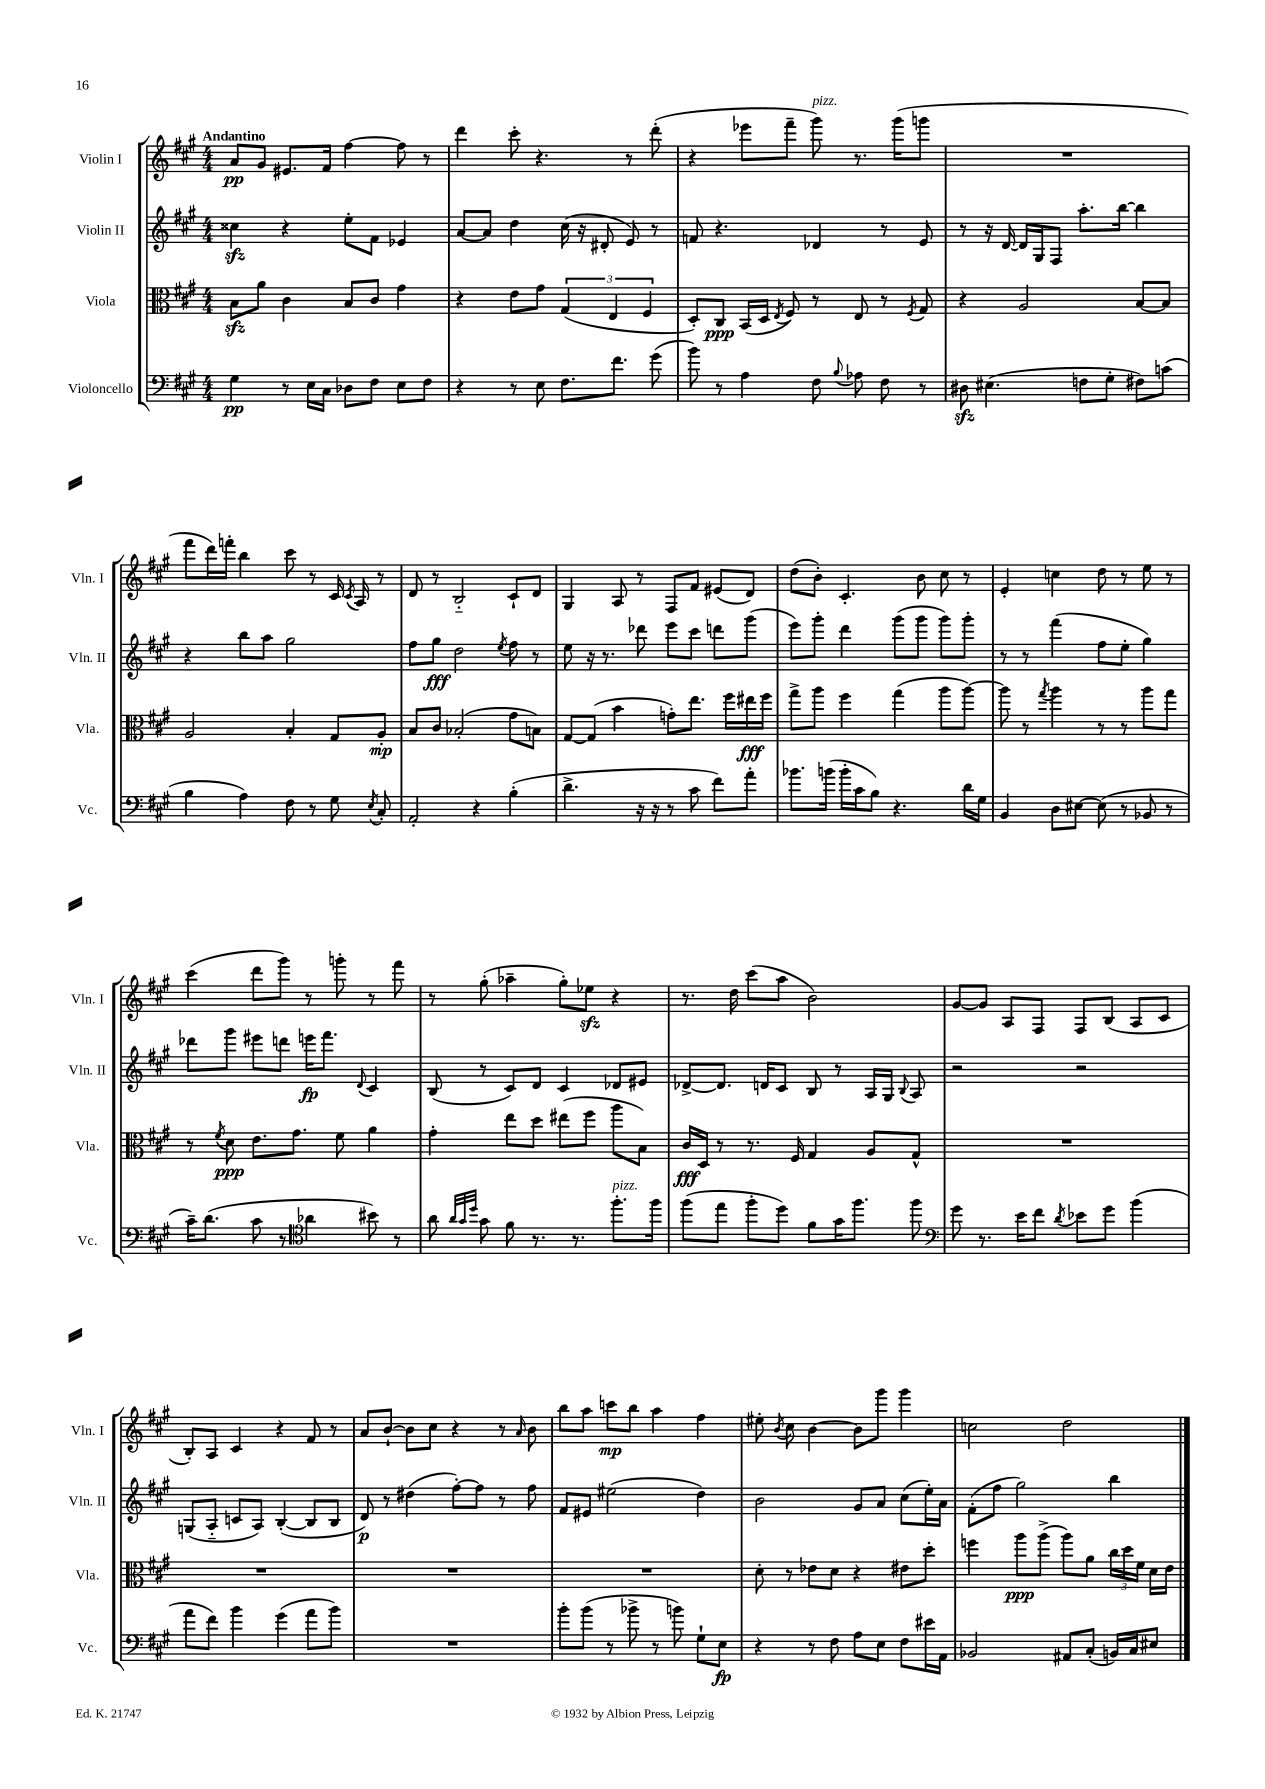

**kern	**dynam	**kern	**dynam	**kern	**dynam	**kern	**dynam
*part4	*part4	*part3	*part3	*part2	*part2	*part1	*part1
*staff4	*staff4	*staff3	*staff3	*staff2	*staff2	*staff1	*staff1
*I"Violoncello	*	*I"Viola	*	*I"Violin II	*	*I"Violin I	*
*I'Vc.	*	*I'Vla.	*	*I'Vln. II	*	*I'Vln. I	*
*clefF4	*	*clefC3	*	*clefG2	*	*clefG2	*
*k[f#c#g#]	*	*k[f#c#g#]	*	*k[f#c#g#]	*	*k[f#c#g#]	*
*M4/4	*	*M4/4	*	*M4/4	*	*M4/4	*
=1	=1	=1	=1	=1	=1	=1	=1
!	!	!	!	!	!	!LO:TX:a:B:t=Andantino	!
4G#\	pp	8Bzz\L	.	4cc##Xzz\	.	8a/L	pp
.	.	8a\J	.	.	.	8g#/J	.
8r	.	4c#\	.	4r	.	8.e#X/L	.
16E\LL	.	.	.	.	.	.	.
16C#\JJ	.	.	.	.	.	16f#/Jk	.
8D-X\L	.	8B/L	.	8ee'\L	.	[4ff#\	.
8F#\J	.	8c#/J	.	8f#\J	.	.	.
8E\L	.	4g#\	.	4e-X/	.	8ff#\]	.
8F#\J	.	.	.	.	.	8r	.
=2	=2	=2	=2	=2	=2	=2	=2
4r	.	4r	.	[8a/L	.	4ddd\	.
.	.	.	.	8a/J]	.	.	.
8r	.	8e\L	.	4dd\	.	8ccc#'\	.
8E\	.	8g#\J	.	.	.	4.r	.
8.F#\L	.	(6G#/	.	(16cc#\	.	.	.
.	.	.	.	16r	.	.	.
.	.	.	.	8d#X'/	.	.	.
.	.	6E/	.	.	.	.	.
8.f#\J	.	.	.	.	.	.	.
.	.	.	.	8e/)	.	8r	.
.	.	6F#/	.	.	.	.	.
(8g#\	.	.	.	8r	.	(8ddd'\	.
=3	=3	=3	=3	=3	=3	=3	=3
8b\)	.	8D'/L)	.	8fn/	.	4r	.
8r	.	8C#/J	ppp	4.r	.	.	.
4A\	.	(16BB/LL	.	.	.	8eee-X\L	.
.	.	16D/JJ	.	.	.	.	.
.	.	8qE/	.	.	.	.	.
.	.	8F#/)	.	.	.	8fff#~\J	.
!	!	!	!	!	!	!LO:TX:a:i:t=pizz.	!
8F#\	.	8r	.	4d-X/	.	8ggg#\)	.
8qqB/	.	.	.	.	.	.	.
8A-X\	.	8E/	.	.	.	8.r	.
8F#\	.	8r	.	8r	.	.	.
.	.	.	.	.	.	(16ggg#\KL	.
.	.	8qF#/	.	.	.	.	.
8r	.	8G#/	.	8e/	.	8gggn\J	.
=4	=4	=4	=4	=4	=4	=4	=4
8D#Xzz\	.	4r	.	8r	.	1r	.
(4.E#X\	.	.	.	16r	.	.	.
.	.	.	.	[16d/	.	.	.
.	.	2A/	.	16d/LL]	.	.	.
.	.	.	.	16G#/J	.	.	.
.	.	.	.	8F#/J	.	.	.
8Fn\L	.	.	.	8.aa'\L	.	.	.
8G#'\J	.	.	.	.	.	.	.
.	.	.	.	[16bb\Jk	.	.	.
8F#X\L)	.	[8B/L	.	4bb\]	.	.	.
(8cn\J	.	8B/J]	.	.	.	.	.
!!LO:LB:g=z
=5	=5	=5	=5	=5	=5	=5	=5
4B\	.	2A/	.	4r	.	8fff#\L	.
.	.	.	.	.	.	16ddd\L)	.
.	.	.	.	.	.	16fffn'\JJ	.
4A\)	.	.	.	8bb\L	.	4bb\	.
.	.	.	.	8aa\J	.	.	.
8F#\	.	4B'/	.	2gg#\	.	8ccc#\	.
8r	.	.	.	.	.	8r	.
8G#\	.	8G#/L	.	.	.	16c#/	.
.	.	.	.	.	.	8qc#/	.
.	.	.	.	.	.	16A/	.
8qE/	.	.	.	.	.	.	.
8C#'/	.	8A'/J	mp	.	.	8r	.
=6	=6	=6	=6	=6	=6	=6	=6
2AA'/	.	8B/L	.	8ff#\L	.	8d/	.
.	.	8c#/J	.	8gg#\J	fff	8r	.
.	.	(2B-X'/	.	2dd\	.	2B/	.
4r	.	.	.	.	.	.	.
.	.	.	.	8qee/	.	.	.
(4B'\	.	8g#\L	.	8ff#\	.	8c#`/L	.
.	.	8Bn\J)	.	8r	.	8d/J	.
=7	=7	=7	=7	=7	=7	=7	=7
4.d^\	.	[8G#/L	.	8ee\	.	4G#/	.
.	.	(8G#/J]	.	16r	.	.	.
.	.	.	.	8.r	.	.	.
.	.	4b\	.	.	.	8A/	.
16r	.	.	.	8ddd-X\	.	8r	.
16r	.	.	.	.	.	.	.
8r	.	8gn'\L)	.	8eee\L	.	8F#/L	.
8c#\	.	8.ee\J	.	8ccc#\J	.	8f#/J	.
8f#\L)	.	.	.	8dddn\L	.	(8e#X/L	.
.	.	16ff#\LL	.	.	.	.	.
8a'\J	.	16ee#X\	fff	(8ggg#\J	.	8d/J)	.
.	.	16ff#\JJ	.	.	.	.	.
=8	=8	=8	=8	=8	=8	=8	=8
8.b-X\L	.	8gg#^\L	.	8eee\L)	.	(8dd\L	.
.	.	8aa\J	.	8ggg#'\J	.	8b'\J)	.
(16bn\Jk	.	.	.	.	.	.	.
16b'\LL	.	4ff#\	.	4ddd\	.	4.c#'/	.
16c#\J	.	.	.	.	.	.	.
8B\J)	.	.	.	.	.	.	.
4.r	.	(4gg#\	.	(8ggg#\L	.	.	.
.	.	.	.	8ggg#\J	.	8b\	.
.	.	8aa\L	.	8ggg#\L)	.	8cc#\	.
16d\LL	.	[8aa\J)	.	8ggg#'\J	.	8r	.
16G#\JJ	.	.	.	.	.	.	.
=9	=9	=9	=9	=9	=9	=9	=9
4BB/	.	8aa\]	.	8r	.	4e'/	.
.	.	8r	.	8r	.	.	.
.	.	8qgg#/	.	.	.	.	.
8D\L	.	4aa\	.	(4fff#\	.	4ccn\	.
[8E#X\J	.	.	.	.	.	.	.
(8E#\]	.	8r	.	8ff#\L	.	8dd\	.
8r	.	8r	.	8ee'\J	.	8r	.
8BB-X/	.	8aa\L	.	4gg#\)	.	8ee\	.
8r	.	8gg#\J	.	.	.	8r	.
!!LO:LB:g=z
=10	=10	=10	=10	=10	=10	=10	=10
16c#~\KL)	.	8r	.	8ddd-X\L	.	(4ccc#\	.
(8.d\J	.	.	.	.	.	.	.
.	.	8qf#/	.	.	.	.	.
.	.	8d\	ppp	8ggg#\J	.	.	.
8c#\	.	8.e\L	.	8eee#X\L	.	8ddd\L	.
8r	.	.	.	8dddn\J	.	8ggg#\J)	.
.	.	8.g#\J	.	.	.	.	.
*clefC4	*	*	*	*	*	*	*
4a-X\	.	.	.	16eeen\KL	fp	8r	.
.	.	.	.	8.fff#\J	.	.	.
.	.	8f#\	.	.	.	8gggn'\	.
.	.	.	.	8qqd/	.	.	.
8b#X\)	.	4a\	.	4c#/	.	8r	.
8r	.	.	.	.	.	8fff#\	.
=11	=11	=11	=11	=11	=11	=11	=11
8a\	.	4g#'\	.	(8B/	.	8r	.
32qqa/LLL	.	.	.	.	.	.	.
32qqg#/	.	.	.	.	.	.	.
32qqdd/JJJ	.	.	.	.	.	.	.
8g#\	.	.	.	8r	.	(8gg#'\	.
8f#\	.	8ee\L	.	8c#/L)	.	4aa-X~\	.
8.r	.	8dd\J	.	8d/J	.	.	.
.	.	(8ee#X\L	.	4c#/	.	8gg#'\L)	.
8.r	.	.	.	.	.	.	.
.	.	8ff#\J	.	.	.	8ee-Xzz\J	.
!LO:TX:a:i:t=pizz.	!	!	!	!	!	!	!
8.ff#'\L	.	8aa\L	.	8d-X/L	.	4r	.
.	.	8B\J)	.	8e#X/J	.	.	.
16ff#\Jk	.	.	.	.	.	.	.
=12	=12	=12	=12	=12	=12	=12	=12
(8ff#\L	.	16c#/LL	fff	[8d-X^/L	.	8.r	.
.	.	16D/JJ	.	.	.	.	.
8ee\J	.	8r	.	8.d-/J]	.	.	.
.	.	.	.	.	.	16dd\	.
8ff#'\L	.	8.r	.	.	.	(8ccc#\L	.
.	.	.	.	16dn/KL	.	.	.
8dd\J)	.	.	.	8c#/J	.	8aa\J	.
.	.	16F#/	.	.	.	.	.
8f#\L	.	4G#/	.	8B/	.	2b\)	.
16g#\K	.	.	.	8r	.	.	.
8.ff#\J	.	.	.	.	.	.	.
.	.	8A/L	.	16A/LL	.	.	.
.	.	.	.	16G#/JJ	.	.	.
.	.	.	.	8qqB/	.	.	.
8ff#\	.	8G#^^/J	.	8A/	.	.	.
=13	=13	=13	=13	=13	=13	=13	=13
*clefF4	*	*	*	*	*	*	*
8g#\	.	1r	.	2r	.	[8g#/L	.
8.r	.	.	.	.	.	8g#/J]	.
.	.	.	.	.	.	8A/L	.
16e\KL	.	.	.	.	.	.	.
8f#\J	.	.	.	.	.	8F#/J	.
8qd/	.	.	.	.	.	.	.
8e-X\L	.	.	.	2r	.	8F#/L	.
8g#\J	.	.	.	.	.	(8B/J	.
(4b\	.	.	.	.	.	8A/L	.
.	.	.	.	.	.	8c#/J	.
!!LO:LB:g=z
=14	=14	=14	=14	=14	=14	=14	=14
8a\L	.	1r	.	(8Gn/L	.	8B'/L)	.
8f#\J)	.	.	.	8A/J	.	8A/J	.
4b\	.	.	.	8cn/L	.	4c#/	.
.	.	.	.	8A/J)	.	.	.
(4g#\	.	.	.	([4B'/	.	4r	.
8a\L	.	.	.	8B/L]	.	8f#/	.
8b\J)	.	.	.	8B/J	.	8r	.
=15	=15	=15	=15	=15	=15	=15	=15
1r	.	1r	.	8d/)	p	8a/L	.
.	.	.	.	8r	.	[8b`/J	.
.	.	.	.	(4dd#X\	.	8b\L]	.
.	.	.	.	.	.	8cc#\J	.
.	.	.	.	[8ff#'\L)	.	4r	.
.	.	.	.	8ff#\J]	.	.	.
.	.	.	.	8r	.	8r	.
.	.	.	.	.	.	16qqa/	.
.	.	.	.	8ff#\	.	8b\	.
=16	=16	=16	=16	=16	=16	=16	=16
8b'\L	.	1r	.	8f#/L	.	8bb\L	.
(8b\J	.	.	.	8e#X/J	.	8aa\J	.
8r	.	.	.	(2ee#X\	.	8cccn\L	mp
8b-X^\	.	.	.	.	.	8bb\J	.
8r	.	.	.	.	.	4aa\	.
8bn\)	.	.	.	.	.	.	.
8G#`\L	.	.	.	4dd\)	.	4ff#\	.
8E\J	fp	.	.	.	.	.	.
=17	=17	=17	=17	=17	=17	=17	=17
4r	.	8d'\	.	2b\	.	8ee#X'\	.
.	.	.	.	.	.	8qb/	.
.	.	8r	.	.	.	8cc#\	.
8r	.	8e-X\L	.	.	.	[4b\	.
8F#\	.	8d\J	.	.	.	.	.
8A\L	.	4r	.	8g#/L	.	8b\L]	.
8E\J	.	.	.	8a/J	.	8ggg#\J	.
8F#\L	.	8e#X\L	.	(8cc#\L	.	4ggg#\	.
16e#X\L	.	8dd'\J	.	16ee'\L)	.	.	.
16AA\JJ	.	.	.	16a\JJ	.	.	.
=18	=18	=18	=18	=18	=18	=18	=18
2BB-X/	.	4ffn\	.	(8f#'\L	.	2ccn\	.
.	.	.	.	8ff#\J	.	.	.
.	.	8aa\L	ppp	2gg#\)	.	.	.
.	.	(8aa^\J	.	.	.	.	.
8AA#X/L	.	8aa\L)	.	.	.	2dd\	.
(8C#'/J	.	8a\J	.	.	.	.	.
16BBn/LL)	.	24cc#\LL	.	4bb\	.	.	.
.	.	24dd\	.	.	.	.	.
16C#/J	.	.	.	.	.	.	.
.	.	24f#\JJ	.	.	.	.	.
8E#X/J	.	16d\LL	.	.	.	.	.
.	.	16e\JJ	.	.	.	.	.
==	==	==	==	==	==	==	==
*-	*-	*-	*-	*-	*-	*-	*-
